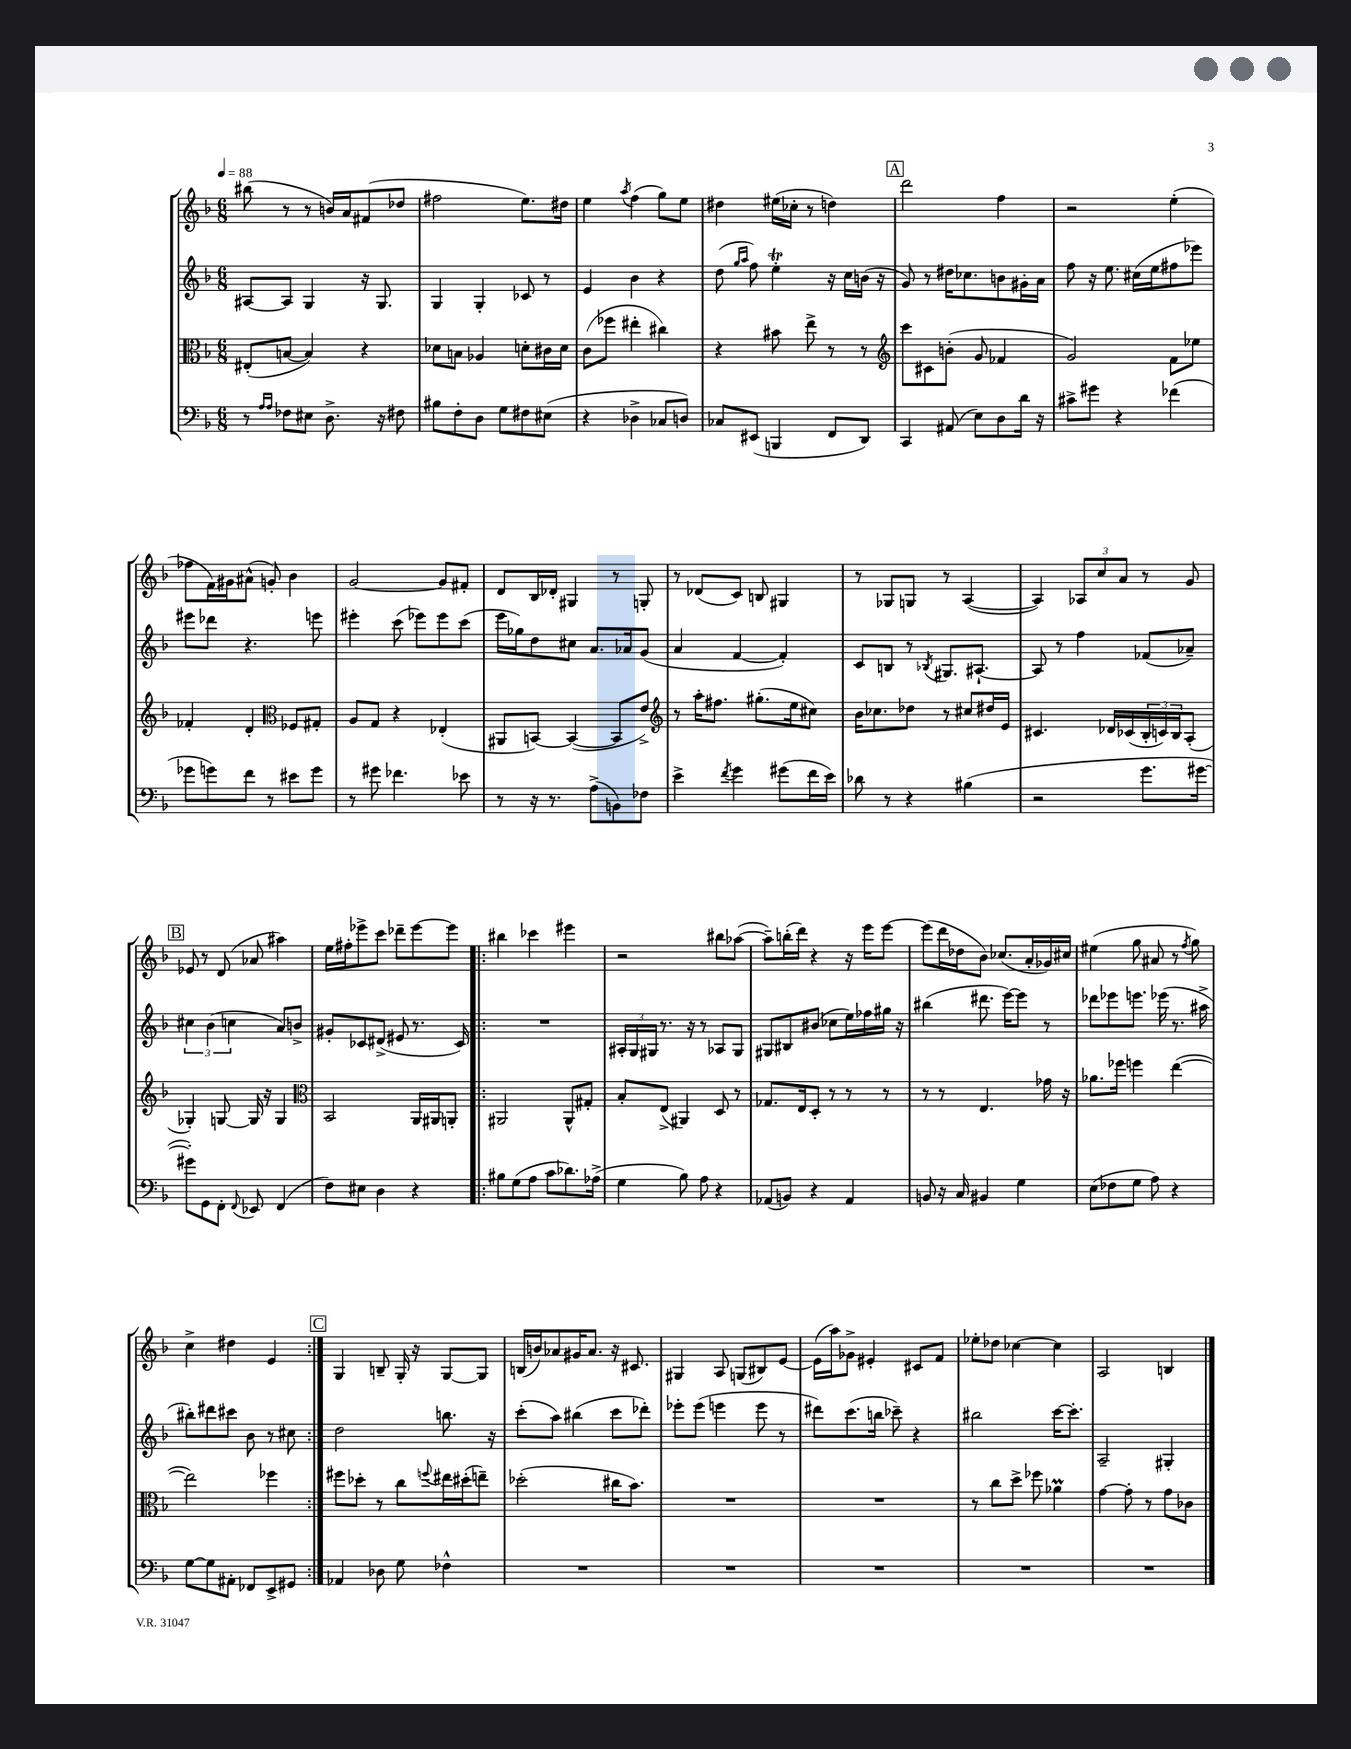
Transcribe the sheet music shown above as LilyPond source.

<<
\new StaffGroup <<
\new Staff = "s0" {
    \clef treble \key f \major \numericTimeSignature \time 6/8 \tempo 4 = 88
    bis''8( r8 r8 b'16) a'16 fis'8( des''8 |
    fis''2 e''8.) dis''16 |
    e''4 \acciaccatura { a''8 } f''4( g''8) e''8 |
    dis''4 eis''16( ces''16-. r8 d''4) |
    \mark \markup { \box "A" } d'''2 f''4 |
    r2 e''4-.( |
    fes''8 f'16) gis'16 ais'8-^( g'8-.) bes'4 |
    g'2~ g'8 fis'8-. |
    d'8 bes16 des'16-. gis4 r8 g8-. |
    r8 des'8( c'8) b8 gis4 |
    r8 ges8 g8 r8 a4~( |
    a4) \tuplet 3/2 { aes8 c''8 a'8 } r8 g'8 |
    \mark \markup { \box "B" } ees'8 r8 d'8( aes'8 ais''4) |
    e''16 fis''16-. ees'''8-> c'''8 des'''8-- ees'''8~ ees'''8 |
    \repeat volta 2 { bis''4 ces'''4 eis'''4 |
    r2 bis''8 aes''8~( |
    aes''8--) b''16-.( d'''16) r4 r16 e'''16 e'''8~ |
    e'''8( d'''16 des''16 bes'8) ces''8.( a'16-. ges'16) cis''16 |
    eis''4( g''8 ais'8 r8 \acciaccatura { f''8 } g''8) |
    c''4-> dis''4 e'4 | }
    \mark \markup { \box "C" } g4 b8-- g16-. r16 g8~ g8 |
    b16( b'16) aes'8 gis'16 aes'8. r16 cis'8. |
    gis4 a8 g8( bis8) e'8~ |
    e'16( a''16) ges'8-> eis'4-. cis'8 f'8 |
    ees''8-. des''8 ces''4~ ces''4 |
    a2 b4 \bar "|." |
}
\new Staff = "s1" {
    \clef treble \key f \major \numericTimeSignature \time 6/8
    ais8~ ais8 g4 r16 g8. |
    g4 g4-. ces'8 r8 |
    e'4 bes'4 r4 |
    d''8( \grace { g''16 a''16 } f''8) e''4-.\trill r16 c''16 b'16( r16 |
    \mark \markup { \box "A" } g'8) r8 dis''16 ces''8. b'8 gis'16-. a'16 |
    f''8 r16 e''8. cis''16( e''16 fis''8 ees'''8) |
    eis'''8 des'''8 r4. e'''8 |
    eis'''4-. c'''8( ees'''8) ees'''8 c'''8( |
    e'''16 ges''16) d''8 cis''8 a'8. aes'16 g'8( |
    a'4 f'4~ f'4-.) |
    c'8 b8 r8 \acciaccatura { bes8 } gis8. ais8.~-! |
    ais8 r8 f''4 fes'8( aes'8--) |
    \mark \markup { \box "B" } \tuplet 3/2 { cis''4 bes'4( c''4 } a'8) b'8-> |
    gis'8-. ces'8 dis'8->( eis'8 r8. ces'16) |
    \repeat volta 2 { R2. |
    \tuplet 3/2 { ais16-. g16 gis16 } r8. r16 r8 aes8 gis8 |
    gis8 bis8 bis'8( ces''8 e''16) fes''16 gis''16 r16 |
    bis''4( dis'''8. e'''16~) e'''8 r8 |
    des'''8 ees'''8 e'''8. ees'''16( r8. ais''16-> |
    bis''8-.) dis'''8 cis'''8 bes'8 r8 cis''8 | }
    \mark \markup { \box "C" } d''2 b''8. r16 |
    c'''8-.( a''8) bis''4( c'''8 des'''8-.) |
    ees'''8-. ees'''8( e'''4 e'''8 r8 |
    dis'''8) c'''8.( b''16 ces'''8--) r4 |
    bis''2 c'''16~ c'''8.-. |
    a2-- gis4-. \bar "|." |
}
\new Staff = "s2" {
    \clef alto \key f \major \numericTimeSignature \time 6/8
    eis8-.( b8~ b4) r4 |
    des'8 b8 aes4 d'8-. cis'16 d'16 |
    c'8( fes''8 eis''4-. cis''4) |
    r4 bis'8 e''8-> r8 r8 |
    \mark \markup { \box "A" } \clef treble c'''8 cis'8 b'8-.( g'8 fes'4 |
    g'2) f'8 ees''8 |
    fes'4-. d'4-. \clef alto fes8 gis8-. |
    a8 g8 r4 ees4-.( |
    ais,8 b,8~) b,4~( b,8 e'8->) |
    \clef treble r8 a''16-. fis''8. gis''8.-.( e''16 cis''8) |
    bes'16 ces''8. des''8 r8 cis''8 dis''16 e'16 |
    cis'4. des'16 ces'16( \tuplet 3/2 { bes16-. c'16) bes16 } a8-.( |
    \mark \markup { \box "B" } ges4-.) g8~ g16 r16 g4 |
    \clef alto bes,2 a,16 ais,16 a,8-. |
    \repeat volta 2 { ais,2 ais,8-^ gis8-. |
    bes8-. e8->( ais,4) d8 r8 |
    ges8. e16 d8-. r8 r8 r8 |
    r8 r8 e4. ges'16 r16 |
    aes'8. fes''16 f''4 e''4~( |
    e''2) fes''4 | }
    \mark \markup { \box "C" } fis''8 des''8-. r8 c''8 \appoggiatura { f''8 } eis''16 dis''16-.( e''8--) |
    des''2-.( cis''16 bes'8.) |
    R2. |
    R2. |
    r8 c''8 d''8-> fes''8 aes'4\prall |
    g'4~ g'8-. r8 g'8 ces'8 \bar "|." |
}
\new Staff = "s3" {
    \clef bass \key f \major \numericTimeSignature \time 6/8
    r8 \grace { a16 a16 } fes8 eis8 d8.-> r16 fis8 |
    bis8 f8-. d8 g8 fis8 eis8( |
    r4 des4-> ces8 d8) |
    ces8 eis,8( b,,4 f,8 d,8) |
    \mark \markup { \box "A" } c,4 ais,8( e8) d8 d'16 r16 |
    cis'8-> gis'8 r4 fes'4( |
    ges'8 g'8) f'8 r8 eis'8 g'8 |
    r8 gis'8 fes'4. ees'8 |
    r8 r16 r8. a8->( b,8) fes8 |
    e'4-> \acciaccatura { f'8 } g'4 gis'8( f'16 e'16) |
    des'8 r8 r4 bis4( |
    r2 g'8. gis'16~ |
    \mark \markup { \box "B" } gis'8-.) g,8 f,8-. \appoggiatura { f,8 } ees,8 f,4( |
    f8) eis8 d4 r4 |
    \repeat volta 2 { bis8 g8( a8 c'8 des'8.) aes16->( |
    g4 bes8) a8 r4 |
    aes,8( b,8) r4 aes,4 |
    b,8 r16 c16 bis,4 g4 |
    e8( fes8 g8 a8) r4 |
    g8~ g8 ais,8-. fes,8 e,8-> gis,8 | }
    \mark \markup { \box "C" } aes,4 des8 g8 fes4-^ |
    R2. |
    R2. |
    R2. |
    R2. |
    R2. \bar "|." |
}
>>
>>
\layout { \context { \Score \remove "Bar_number_engraver" } }
